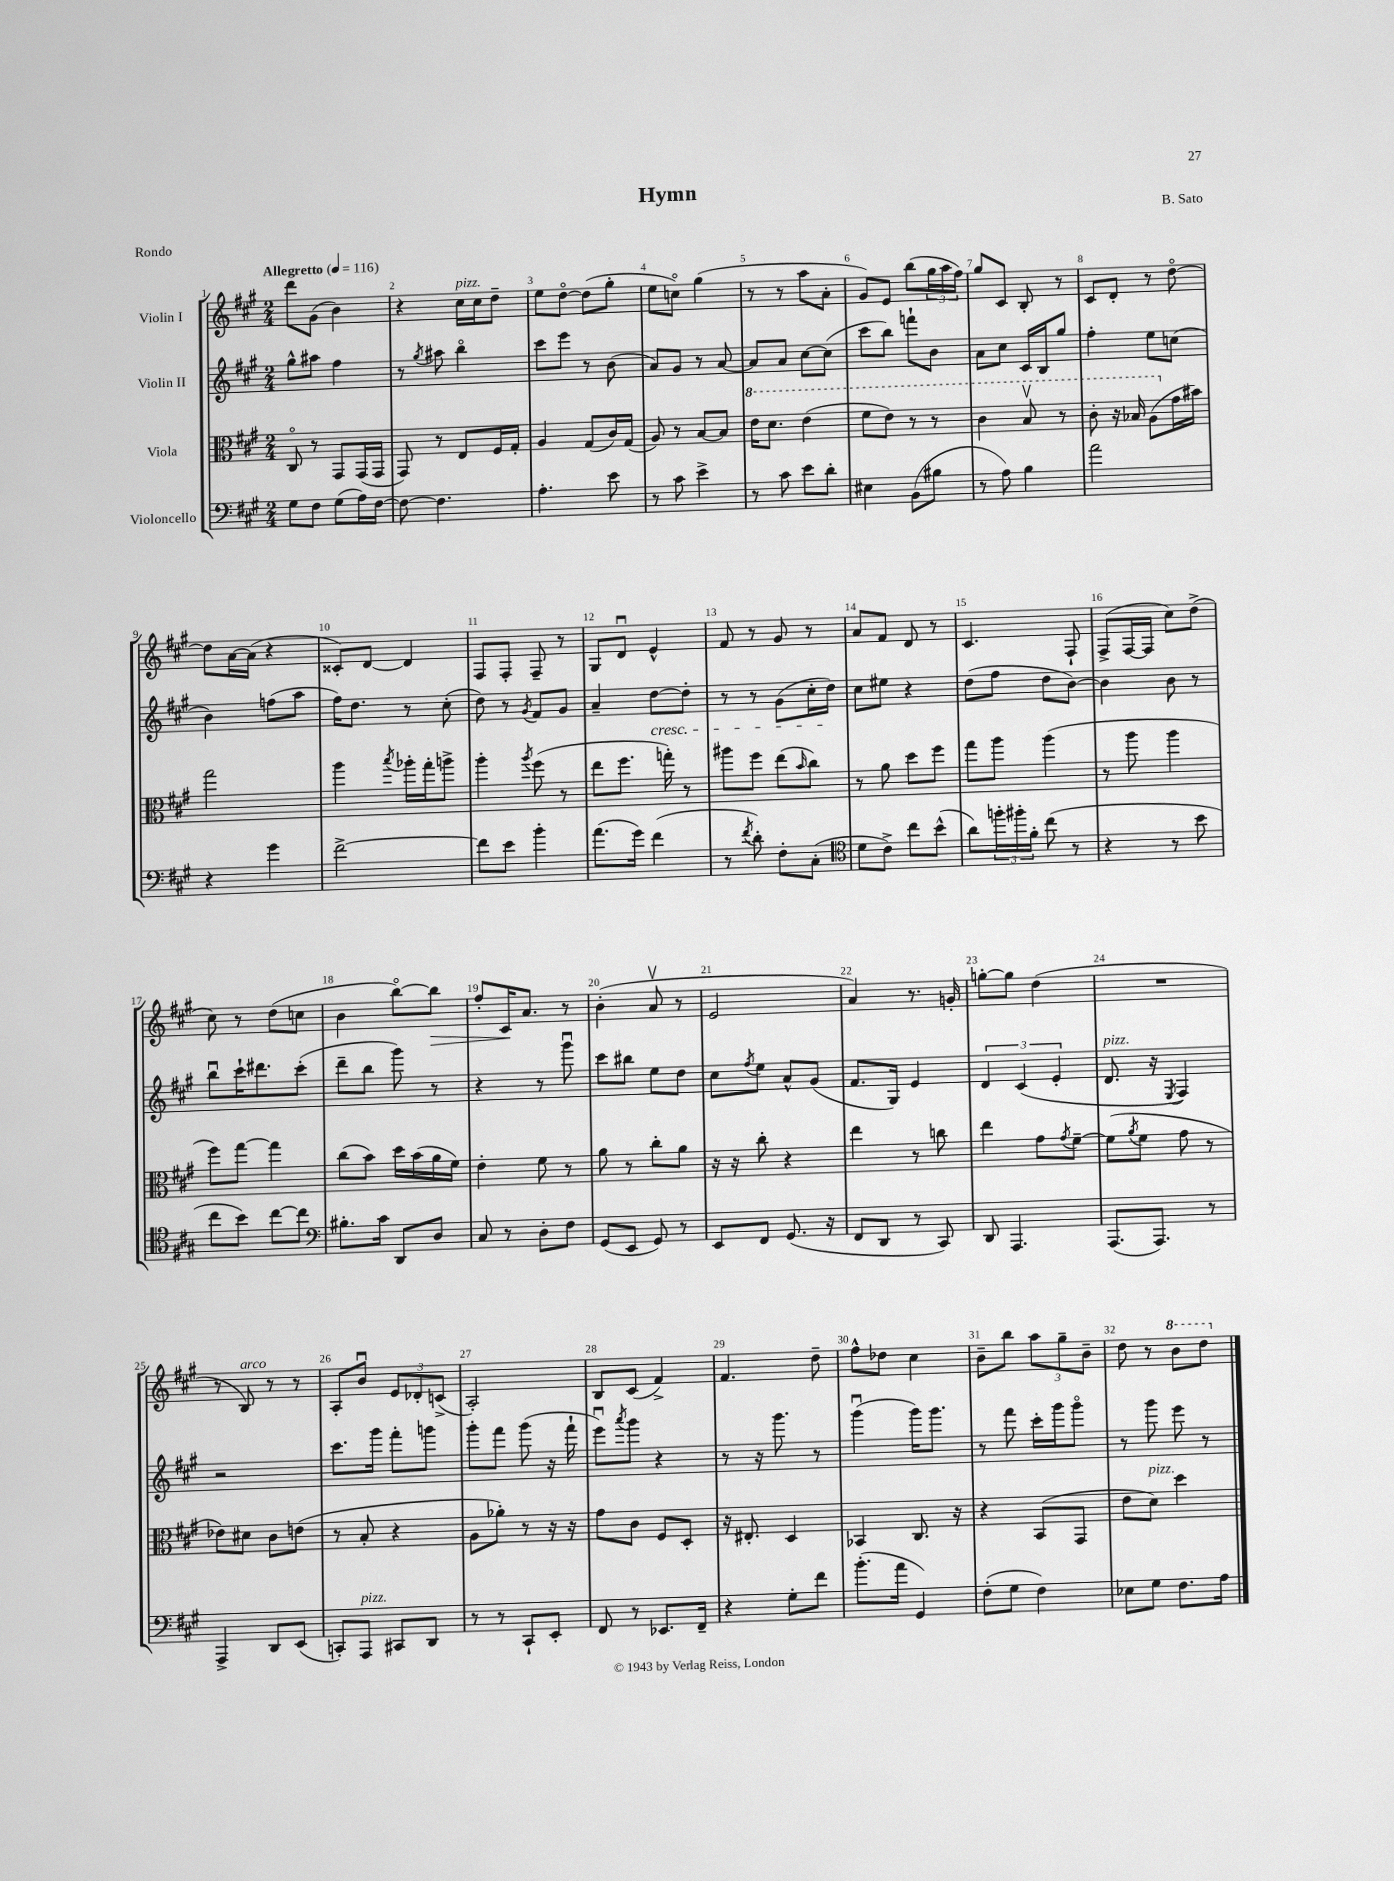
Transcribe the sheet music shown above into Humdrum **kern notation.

**kern	**kern	**kern	**kern	**dynam
*part4	*part3	*part2	*part1	*part1
*staff4	*staff3	*staff2	*staff1	*staff1
*I"Violoncello	*I"Viola	*I"Violin II	*I"Violin I	*
*clefF4	*clefC3	*clefG2	*clefG2	*
*k[f#c#g#]	*k[f#c#g#]	*k[f#c#g#]	*k[f#c#g#]	*
*M2/4	*M2/4	*M2/4	*M2/4	*
*MM116	*MM116	*MM116	*MM116	*
=1	=1	=1	=1	=1
!	!	!	!LO:TX:a:B:t=Allegretto	!
8G#\L	8C#/	8gg#^^\L	8ddd\L	.
8F#\J	8r	8aa#X\J	(8g#\J	.
(8G#\L	8GG#/L	4ff#\	4b\)	.
16A\L)	(16GG#/L	.	.	.
[16F#\JJ	16GG#/JJ	.	.	.
=2	=2	=2	=2	=2
8F#\_	8GG#/)	8r	4r	.
.	.	8qgg#/	.	.
4.F#\]	8r	8aa#X\	.	.
!	!	!	!LO:TX:a:i:t=pizz.	!
.	8E/L	4bb\	16cc#\LL	.
.	.	.	16cc#\J	.
.	16F#/L	.	8dd~\J	.
.	16G#'/JJ	.	.	.
=3	=3	=3	=3	=3
4.A'\	4A/	8ccc#\L	8ee\L	.
.	.	8eee\J	[8dd\J	.
.	(8G#/L	8r	(8dd\L]	.
8e\	16c#/L)	(8b\	8gg#'\J	.
.	(16G#/JJ	.	.	.
=4	=4	=4	=4	=4
8r	8A/)	8a/L)	8ee\L	.
8c#\	8r	8g#/J	8ccn\J)	.
4e^\	[8B/L	8r	(4gg#\	.
.	8B/J]	[8a/	.	.
=5	=5	=5	=5	=5
*	*8va	*	*	*
8r	16ee\KL	8a/L]	8r	.
.	8.dd\J	.	.	.
8c#\	.	8a/J	8r	.
8e\L	(4ee\	[8cc#\L	8aa\L	.
8d'\J	.	(8cc#\J]	8a'\J	.
=6	=6	=6	=6	=6
4E#X\	8ff#\L	8ccc#\L	8g#/L)	.
.	8ee\J)	8bb\J)	8e/J	.
(8BB\L	8r	8fffn`\L	(8bb\L	.
8B#X\J	8r	8b\J	24gg#\L	.
.	.	.	24aa\	.
.	.	.	24ff#\JJ)	.
=7	=7	=7	=7	=7
8r	4cc#\	8a\L	8gg#/L	.
8A\)	.	8cc#\J	8c#/J	.
4B\	8bv/	16c#/LL	8B'/	.
.	.	16B/J	.	.
.	8r	8gg#/J	8r	.
=8	=8	=8	=8	=8
2a\	8cc#'\	4ff#'\	8c#/L	.
.	16r	.	8d'/J	.
.	16b-X/	.	.	.
.	(8a\L	8ee\L	8r	.
*	*X8va	*	*	*
.	16g#\L	(8ccn\J	[8dd\	.
.	16b#X\JJ)	.	.	.
!!LO:LB:g=z
=9	=9	=9	=9	=9
4r	2gg#\	4b\)	8dd\L]	.
.	.	.	[16a\L	.
.	.	.	(16a\JJ]	.
4g#\	.	(8ffn\L	4r	.
.	.	8aa\J	.	.
=10	=10	=10	=10	=10
[2f#^\	4aa\	16ff#\KL)	8c##X'/L)	.
.	.	8.dd\J	.	.
.	.	.	[8d/J	.
.	8qbb/	.	.	.
.	16aa-X'\LL	8r	4d/]	.
.	16gg#'\J	.	.	.
.	8aan^\J	(8cc#'\	.	.
=11	=11	=11	=11	=11
8f#\L]	4aa'\	8dd\)	8F#/L	.
8e\J	.	8r	8F#'/J	.
.	8qaa/	8qg#/	.	.
4b'\	(8ff#\	8f#/L	8F#~/	.
.	8r	8g#/J	8r	.
=12	=12	=12	=12	=12
(8.a\L	8ee\L	4a~/	8G#/L	.
.	8.ff#\J	.	8du/J	.
16g#\Jk)	.	.	.	.
!	!	!LO:TX:b:i:t=cresc.	!	!
(4f#\	.	[8dd\L	4e^^/	.
.	16ggn'\)	.	.	.
.	8r	8dd'\J]	.	.
=13	=13	=13	=13	=13
8r	8aa#X\L	8r	8f#/	.
8qf#/	.	.	.	.
8d'\)	8ff#\J	8r	8r	.
8F#'\L	(8ee\L	(8g#\L	8g#/	.
.	16qqb/	.	.	.
(8C#'\J	8cc#\J)	16cc#'\L	8r	.
.	.	16dd\JJ)	.	.
=14	=14	=14	=14	=14
*clefC4	*	*	*	*
8d\L	8r	8cc#\L	8a/L	.
8c#^\J)	8a\	8ee#X\J	8f#/J	.
8cc#\L	8dd\L	4r	8d/	.
(8b^^\J	8ff#\J	.	8r	.
=15	=15	=15	=15	=15
8a\L)	8gg#\L	(8dd\L	4.c#/	.
24ffn'\L	8aa\J	8ff#\J	.	.
24ff#X'\	.	.	.	.
24f#'\JJ	.	.	.	.
(8cc#\	(4aa\	8dd\L	.	.
8r	.	[8b\J)	8F#`/	.
=16	=16	=16	=16	=16
4r	8r	4b\]	(8F#^/L	.
.	8aa\	.	[16F#/L	.
.	.	.	16F#/JJ]	.
8r	4aa\	8b\	8cc#\L)	.
8b\	.	8r	(8dd^\J	.
!!LO:LB:g=z
=17	=17	=17	=17	=17
8cc#\L	8ff#\L)	8bbu\L	8cc#\)	.
8b\J)	[8gg#\J	16ccc#`\K	8r	.
.	.	8.ddd#X\	.	.
[8cc#\L	4gg#\]	.	(8dd\L	.
8cc#\J]	.	(8ccc#'\J	8ccn\J	.
=18	=18	=18	=18	=18
*clefF4	*	*	*	*
8.B#X'\L	(8cc#\L	8ddd~\L	4b\	.
.	8b\J)	8bb\J	.	.
16c#\Jk	.	.	.	.
8DD/L	16dd\LL	8ggg#\)	[8bb\L)	.
.	(16b\	.	.	.
!	!	!	!	!LO:HP:b
8D/J	16a\	8r	8bb\J]	>
.	16f#\JJ)	.	.	.
=19	=19	=19	=19	=19
8C#/	4e'\	4r	8ff#'/L	.
8r	.	.	16c#/K	.
.	.	.	8.a/J	]
8D'\L	8f#\	8r	.	.
8F#\J	8r	8ggg#u\	8r	.
=20	=20	=20	=20	=20
(8GG#/L	8a\	8ccc#\L	(4b'\	.
8EE/J	8r	8bb#X\J	.	.
8GG#/)	8cc#'\L	8ee\L	8av/	.
8r	8a\J	8dd\J	8r	.
=21	=21	=21	=21	=21
8EE/L	16r	8cc#\L	2e/	.
.	16r	.	.	.
.	.	8qff#/	.	.
8FF#/J	8cc#'\	8ee\J	.	.
(8.GG#/	4r	8a^^/L	.	.
.	.	(8g#/J	.	.
16r	.	.	.	.
=22	=22	=22	=22	=22
8FF#/L	4ee\	8.f#/L	4a/)	.
8DD/J	.	.	.	.
.	.	16G#/Jk)	.	.
8r	8r	4e/	8.r	.
8CC#/)	8ccn\	.	.	.
.	.	.	16gn'/	.
=23	=23	=23	=23	=23
8DD/	4ee\	6d/	[8ggn'\L	.
4.AAA/	.	.	8gg\J]	.
.	.	(6c#/	.	.
.	8g#\L	.	(4dd\	.
.	.	6e'/	.	.
.	8qg#/	.	.	.
.	[8f#~\J	.	.	.
=24	=24	=24	=24	=24
!	!	!LO:TX:a:i:t=pizz.	!	!
(8.AAA/L	(8f#\L]	8.d/	2r	.
.	8qa/	.	.	.
.	8f#\J	.	.	.
8.AAA/J)	.	16r	.	.
.	.	8qE/	.	.
.	8g#\	4F#/)	.	.
8r	8r	.	.	.
!!LO:LB:g=z
=25	=25	=25	=25	=25
4AAA^/	8e-X\L)	2r	8r	.
!	!	!	!LO:TX:a:i:t=arco	!
.	8d#X\J	.	8B/)	.
8DD/L	8c#\L	.	8r	.
(8EE/J	(8en\J	.	8r	.
=26	=26	=26	=26	=26
8CCn'/L)	8r	8.ccc#\L	8A'/L	.
!LO:TX:a:i:t=pizz.	!	!	!	!
8AAA/J	8B'/	.	8bu/J	.
.	.	16ggg#\Jk	.	.
8CC#X/L	4r	8fff#'\L	12e/L	.
.	.	.	12d-X'/	.
8DD/J	.	8gggn\J	.	.
.	.	.	(12cn^/J	.
=27	=27	=27	=27	=27
8r	8A\L	8ggg#'\L	2A'/)	.
8r	8a-X'\J)	8fff#\J	.	.
8CC#`/L	8r	(8ggg#\	.	.
8EE'/J	16r	16r	.	.
.	16r	16fff#`\	.	.
=28	=28	=28	=28	=28
8FF#/	8g#\L	8eeeu\L)	8B/L	.
.	.	8qaaa/	.	.
8r	8c#\J	8ggg#\J	(8c#/J	.
8.EE-X/L	8F#/L	4r	4f#^/)	.
.	8D'/J	.	.	.
16FF#~/Jk	.	.	.	.
=29	=29	=29	=29	=29
4r	16r	8r	4.f#/	.
.	8.E#X'/	.	.	.
.	.	16r	.	.
.	.	8.ggg#\	.	.
8G#'\L	4D/	.	.	.
8f#\J	.	8r	8dd~\	.
=30	=30	=30	=30	=30
(8.b'\L	4BB-X/	(4ggg#u\	8ff#^^\L	.
.	.	.	8dd-X\J	.
16a\Jk	.	.	.	.
4GG#/)	8.C#/	16ggg#\KL)	4cc#\	.
.	.	8.ggg#\J	.	.
.	16r	.	.	.
=31	=31	=31	=31	=31
(8F#'\L	4r	8r	8b~\L	.
8G#\J	.	8fff#\	8bb\J	.
4F#\)	(8BB/L	16ccc#'\LL	12aa\L	.
.	.	16ggg#\J	.	.
.	.	.	12gg#~\	.
.	8GG#/J	8ggg#\J	.	.
.	.	.	12b~\J	.
=32	=32	=32	=32	=32
8E-X\L	8e\L	8r	8dd\	.
!	!LO:TX:a:i:t=pizz.	!	!	!
8G#\J	8d\J)	8ggg#\	8r	.
*	*	*	*8va	*
8.F#\L	4dd\	8eee\	8bb\L	.
.	.	8r	8ddd\J	.
16A\Jk	.	.	.	.
*	*	*	*X8va	*
==	==	==	==	==
*-	*-	*-	*-	*-
